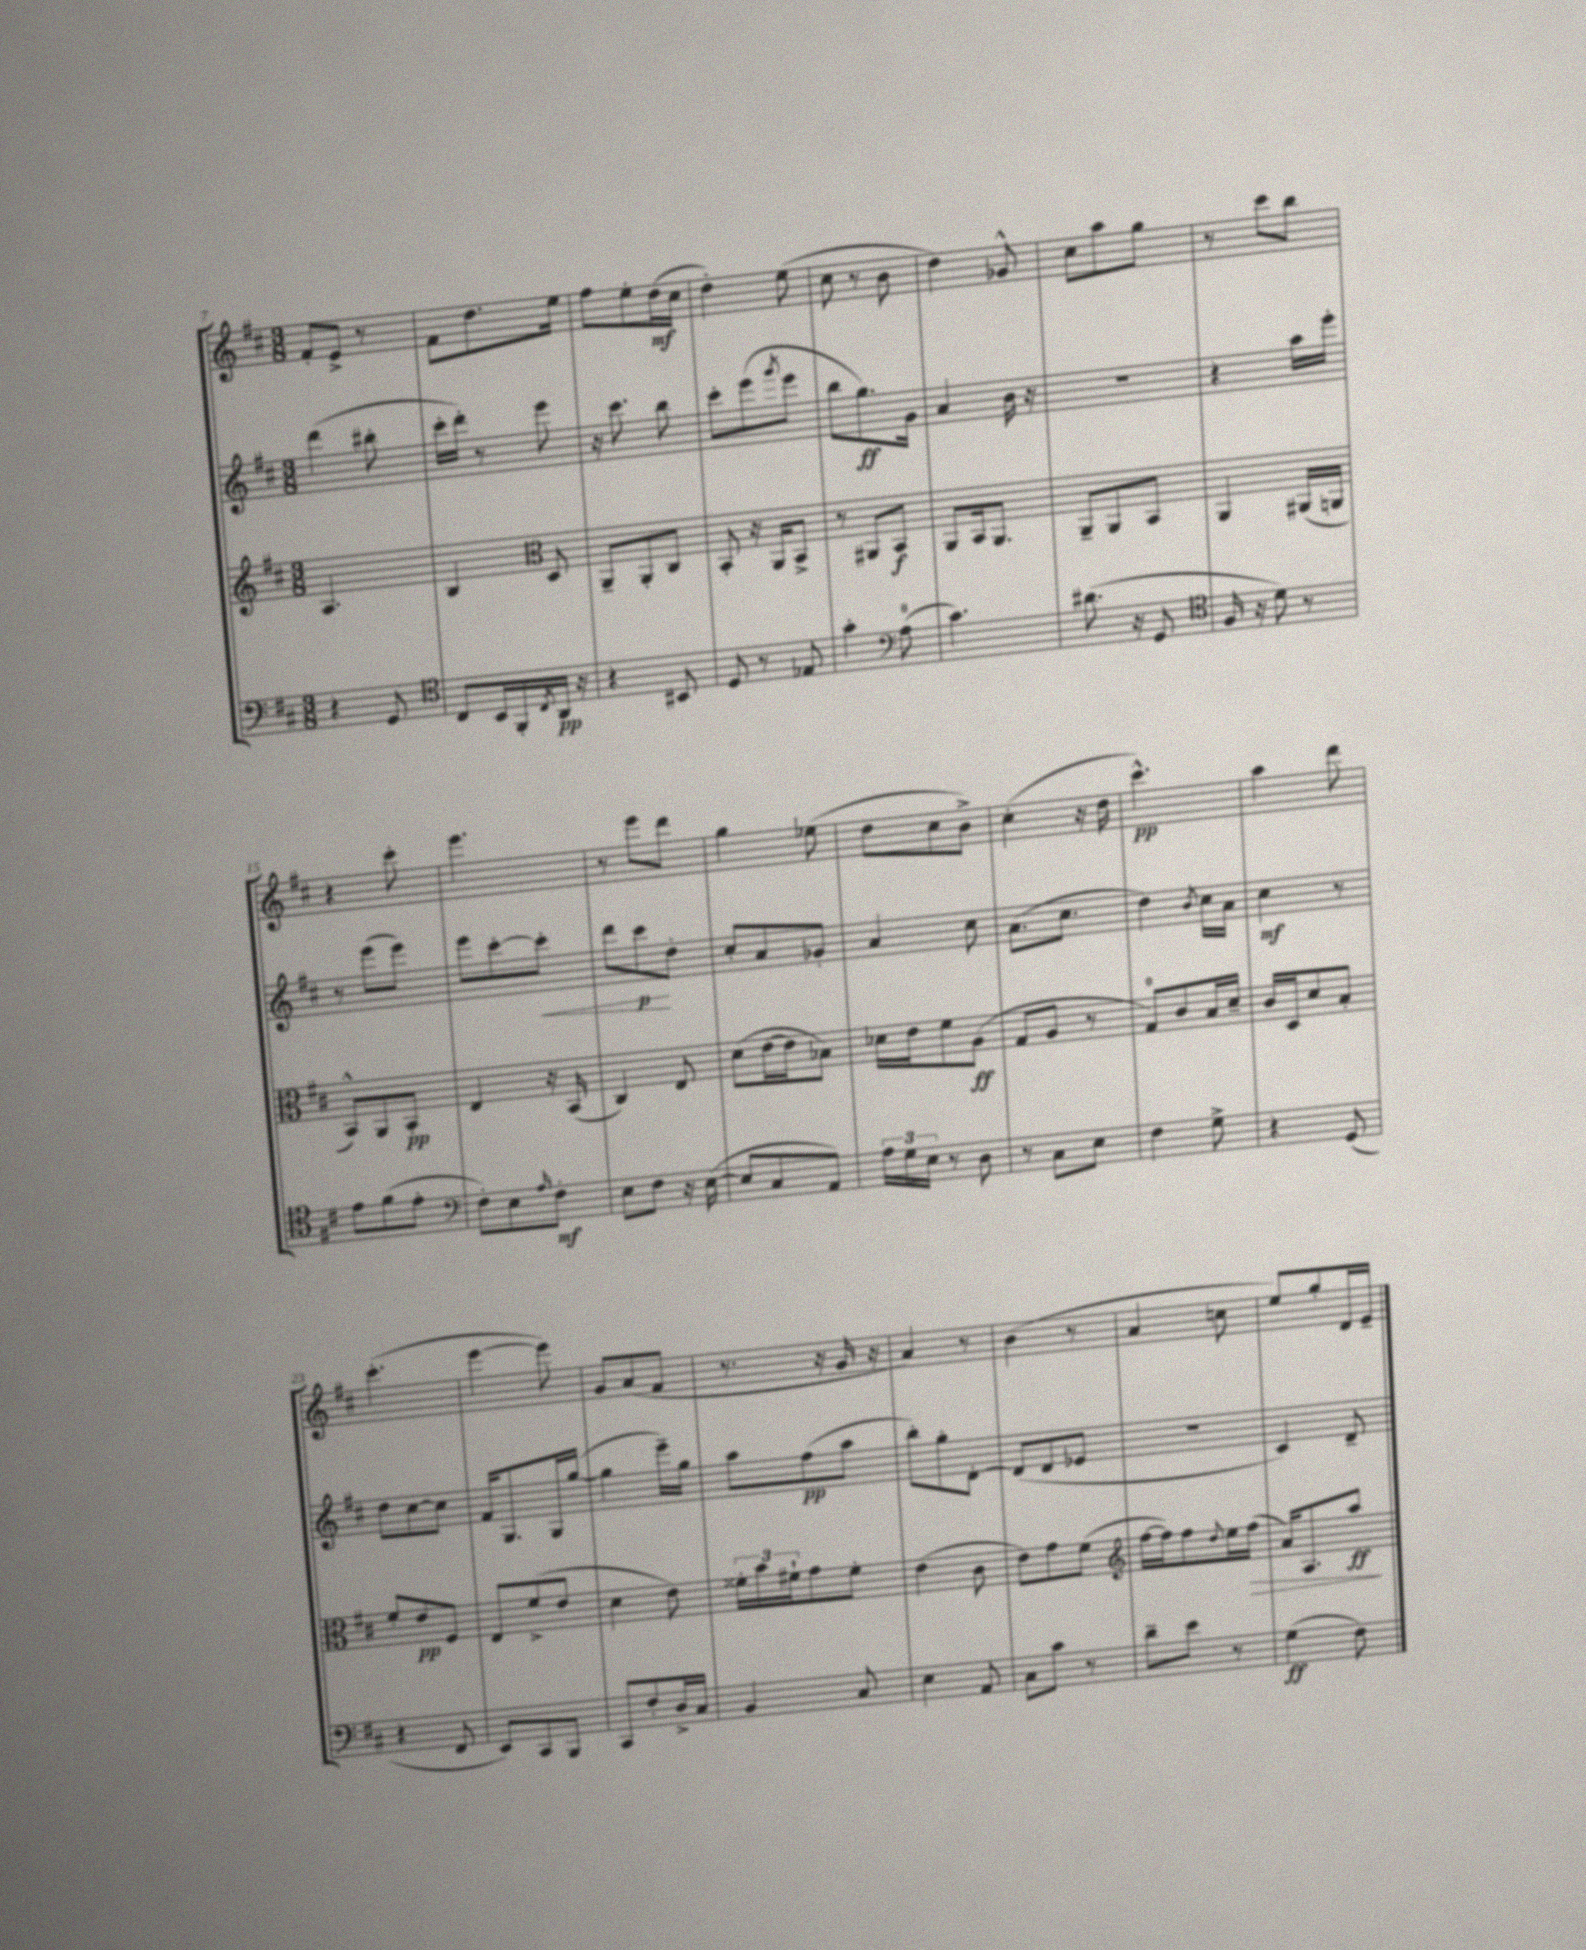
<<
\new StaffGroup <<
\new Staff = "s0" {
    \clef treble \key d \major \numericTimeSignature \time 3/8
    fis'8-. e'8-> r8 |
    fis'8 d''8. e''16 |
    fis''8 e''8-. d''16\mf( cis''16 |
    d''4-.) e''8( |
    cis''8 r8 b'8 |
    d''4) ges'8-^ |
    cis''8 a''8 g''8 |
    r8 cis'''8 b''8 |
    r4 cis'''8-. |
    e'''4. |
    r8 e'''8 d'''8 |
    g''4 ees''8( |
    d''8 cis''8 b'8->) |
    cis''4-.( r16 d''16 |
    cis'''4.-^\pp) |
    a''4 d'''8 |
    cis'''4.-.( |
    e'''4~ e'''8) |
    g'8 a'8( fis'8 |
    r8. r16 g'16 r16 |
    a'4) r8 |
    b'4( r8 |
    a'4 c''8 |
    e''8) g''8-. d'16 e'16-- \bar "|." |
}
\new Staff = "s1" {
    \clef treble \key d \major \numericTimeSignature \time 3/8
    d'''4( bis''8-. |
    cis'''16-. d'''16-.) r8 e'''8 |
    r16 cis'''8. b''8 |
    cis'''8-. e'''8( \acciaccatura { g'''8 } e'''8 |
    b''8 g''8.\ff) g'16 |
    a'4 b'16 r16 |
    R4. |
    r4 a''16 e'''16-. |
    r8 e'''8( e'''8) |
    e'''8 cis'''8~-. cis'''8-.\< |
    d'''8 cis'''8\p\! d''8-. |
    cis''8-. a'8 ges'8-. |
    a'4 cis''8 |
    a'8.( cis''8. |
    d''4) \acciaccatura { b'8 } cis''16 a'16 |
    cis''4\mf r8 |
    d''8 cis''8~ cis''8 |
    fis'16 g8. g16 g''16~( |
    g''4 e'''16--) g''16 |
    a''8 fis''8\pp( a''8 |
    b''8-.) g''8-. d'8~-. |
    d'8( d'8 ees'8 |
    R4. |
    cis'4) d'8-- \bar "|." |
}
\new Staff = "s2" {
    \clef treble \key d \major \numericTimeSignature \time 3/8
    a4. |
    b4 \clef alto d8 |
    a,8-- a,8-. cis8 |
    b,8-. r16 a,16 b,8-> |
    r8 ais,8 b,8\f |
    a,8 b,16 a,8. |
    a,8-- a,8 b,8 |
    a,4 ais,16( a,16 |
    b,8-^) a,8 b,8-.\pp |
    e4 r16 b,16( |
    cis4) e8 |
    d'8( e'16~ e'16 bes8) |
    des'16 e'16 fis'8 a8\ff( |
    g8 a8 r8 |
    g8-0) cis'8 b16 d'16-- |
    cis'16 d16 d'8 b8-. |
    fis'8-. e'8\pp fis8 |
    e8 fis'8->( e'8 |
    d'4 e'8) |
    \tuplet 3/2 { fisis'16-. b'16 fis'16-! } g'8 fis'8-. |
    e'4( cis'8 |
    e'8) g'8 fis'8( |
    \clef treble fis''16~ fis''16) fis''8 \appoggiatura { d''8 } e''16 fis''16\>( |
    a'16) a8. a''8\ff\! \bar "|." |
}
\new Staff = "s3" {
    \clef bass \key d \major \numericTimeSignature \time 3/8
    r4 g,8 |
    \clef tenor cis8 b,16 fis,16-. \acciaccatura { cis8 } a,16\pp r16 |
    r4 bis,8 |
    d8 r8 ees8 |
    g'4-. \clef bass a8-0( |
    cis'4.) |
    dis'8.( r16 g,8 |
    \clef tenor fis16 r16 d'8) r8 |
    e'8 fis'8( e'8-. |
    \clef bass fis8-.) e8 \grace { a16 } fis8-.\mf |
    e8 fis8 r16 e16~( |
    e8 cis8 a,8) |
    \tuplet 3/2 { a16 g16 e16 } r8 d8 |
    r8 cis8 e8 |
    fis4 g8-> |
    r4 g,8( |
    r4 fis,8 |
    e,8) cis,8 b,,8 |
    cis,8 fis8-. d16-> cis16 |
    b,4 cis8 |
    e4 a,8 |
    cis8 cis'8 r8 |
    d'8-- e'8 r8 |
    g4\ff( fis8) \bar "|." |
}
>>
>>
\layout { \context { \Score currentBarNumber = #7 } }
